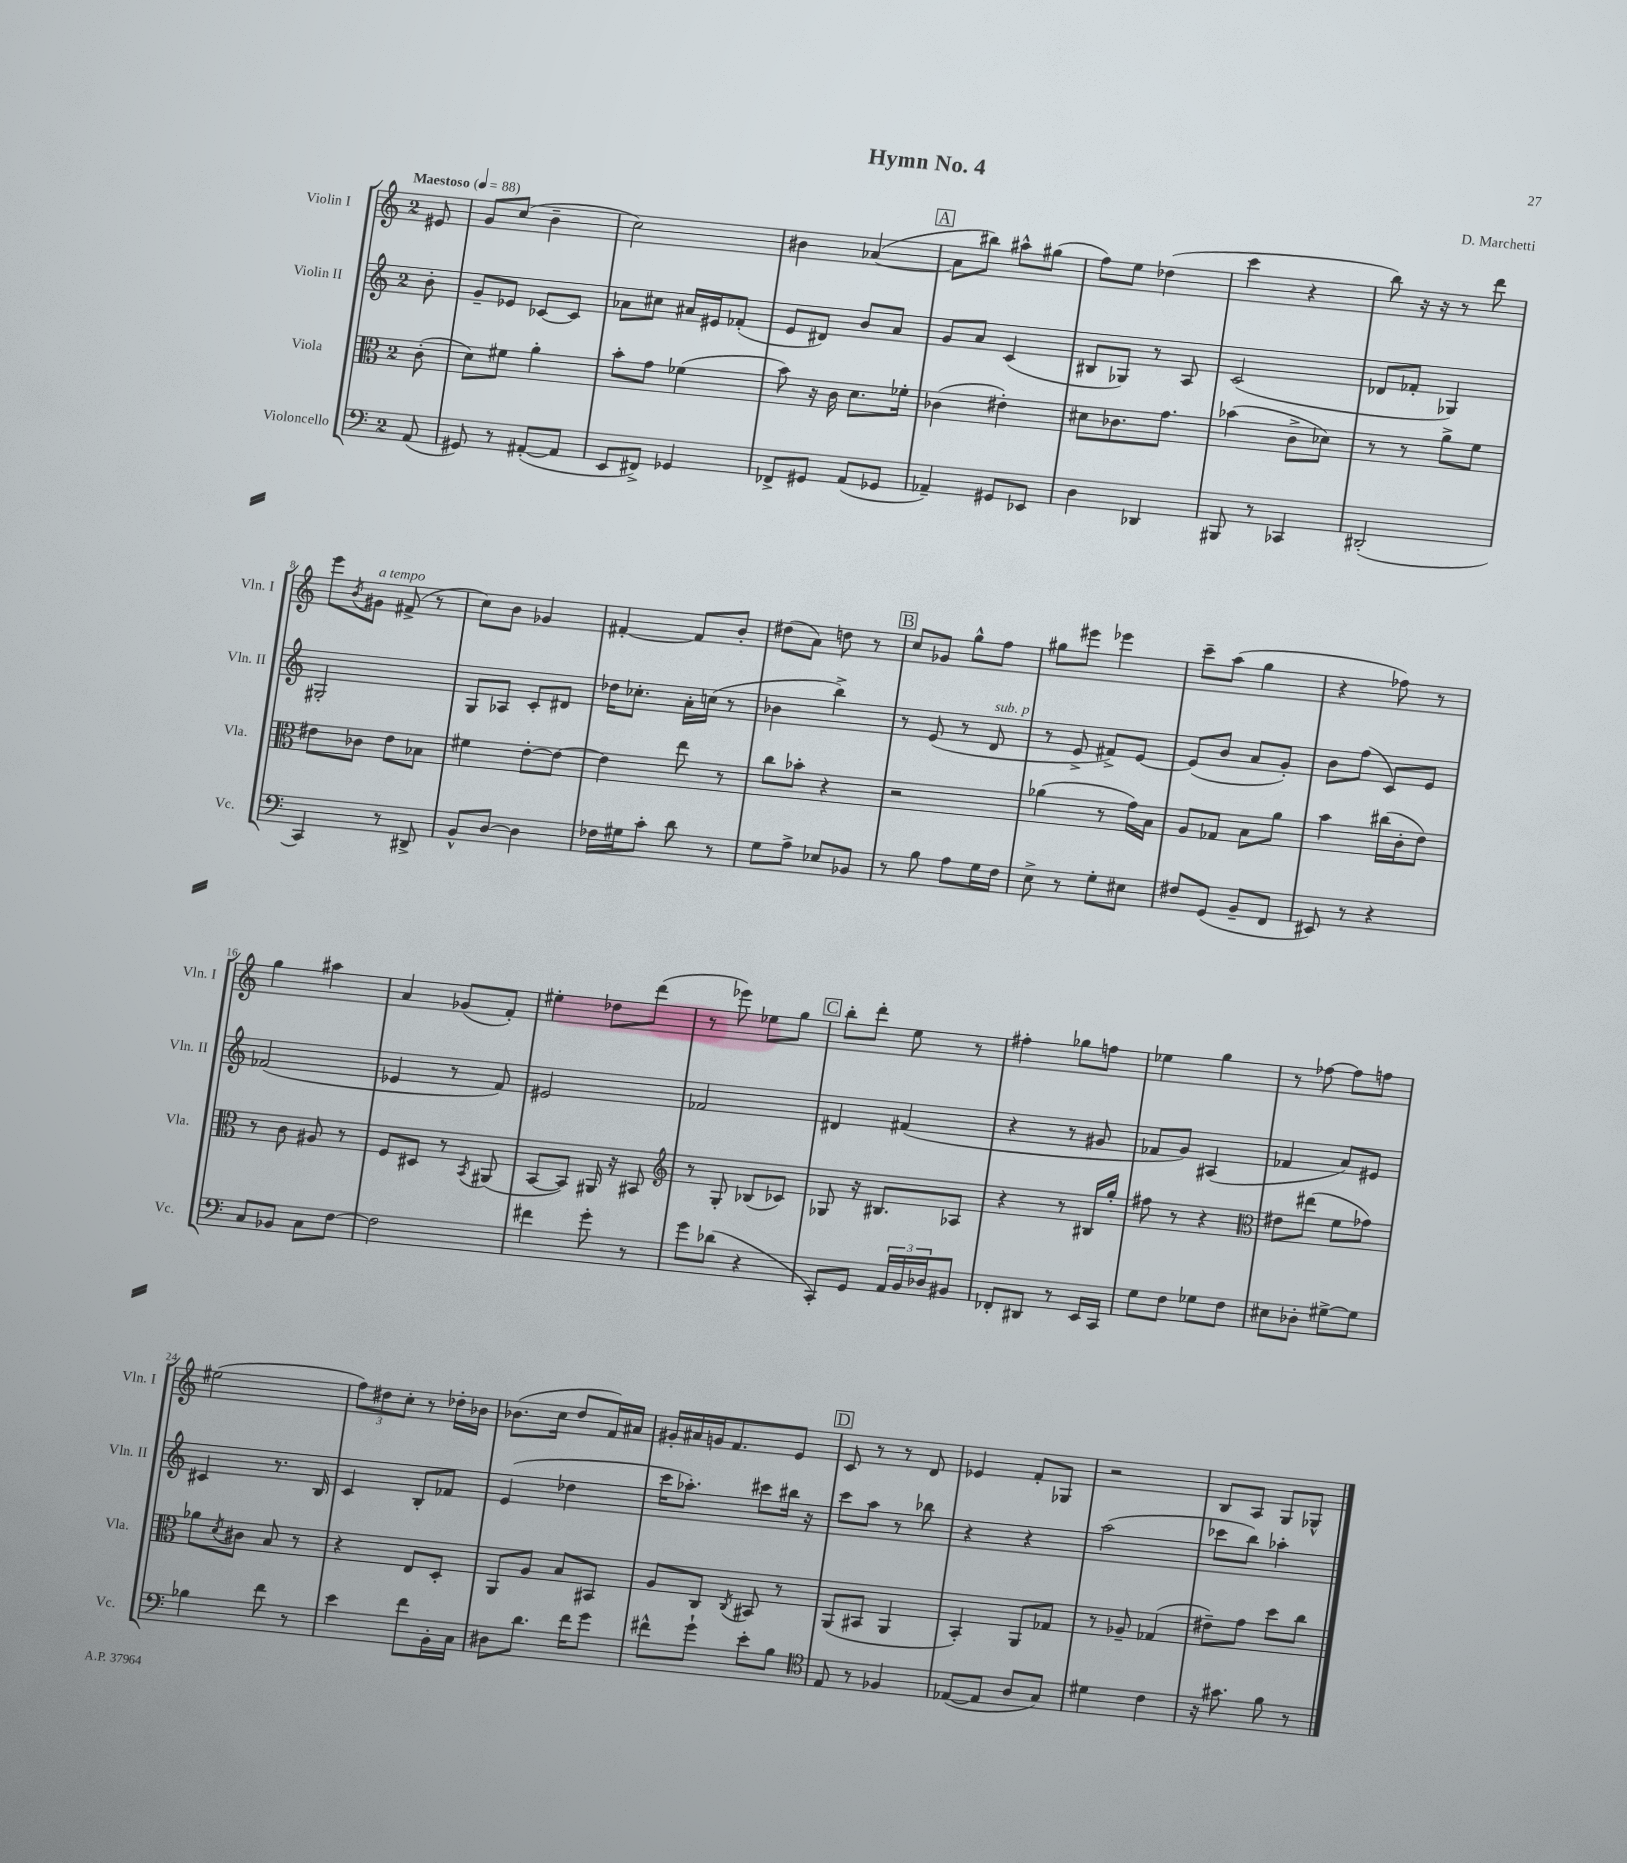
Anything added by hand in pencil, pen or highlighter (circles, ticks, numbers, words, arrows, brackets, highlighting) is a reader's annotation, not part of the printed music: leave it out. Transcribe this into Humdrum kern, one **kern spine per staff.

**kern	**kern	**kern	**kern
*staff4	*staff3	*staff2	*staff1
*clefF4	*clefC3	*clefG2	*clefG2
*k[]	*k[]	*k[]	*k[]
*M2/4	*M2/4	*M2/4	*M2/4
*MM88	*MM88	*MM88	*MM88
(8AA	(8c'	8b'	8e#
=	=	=	=
8GG#)	8d)	8g~	8g
8r	8f#	8e-	(8cc
([8AA#'	4a'	[8c-	4b~
8AA#]	.	8c-]	.
=	=	=	=
8EE	8b'	8a-	2cc)
8FF#^)	8g	8cc#	.
4GG-	(4f-	16a#	.
.	.	16e#	.
.	.	(8f-'	.
=	=	=	=
8FF-^	8b)	8e	4b#
8GG#	16r	8d#)	.
.	16c	.	.
(8AA	8.d	8b	([4a-
8GG-	.	8a	.
.	16f-'	.	.
=	=	=	=
4AA-~)	(4c-	8g	8a-]
.	.	8a	8bb#)
8GG#	4e#')	(4c	8aa#^^
8EE-	.	.	(8gg#
=	=	=	=
4D	8d#	8B#	8ff)
.	8.c-	8G-)	8ee
4DD-	.	8r	(4dd-
.	8.g	.	.
.	.	8A	.
=	=	=	=
8BBB#	(4b-	(2c	4ccc
8r	.	.	.
4CC-	8c^	.	4r
.	8d-)	.	.
=	=	=	=
(2DD#'	8r	8d-	8bb)
.	8r	8f-'	16r
.	.	.	16r
.	8a^	4G-)	8r
.	8f	.	8ddd
=	=	=	=
4CC)	8e#	2G#'	8eee
.	.	.	8qb
.	8c-	.	8g#
8r	8e#	.	(8f#^
8DD#^	8B-	.	8r
=	=	=	=
8BB^^	4f#	8G	8cc)
[8D	.	8A-	8b
4D]	[8e'	8c'	4g-
.	8e_	8d#	.
=	=	=	=
16F-	4e]	16dd-	[4f#'
16G#	.	8.cc-'	.
8c'	.	.	.
8d	8ee	16a'	8f#]
.	.	(16cc	.
8r	8r	8r	8b'
=	=	=	=
8G	8cc	4b-	(8dd#
8A^	8b-'	.	8a)
8E-	4r	4bb^)	8dd
8BB-	.	.	8r
=	=	=	=
8r	2r	8r	8cc
8B	.	(8e	8g-
8A	.	8r	8gg^^
16G	.	8d	8ff
16F	.	.	.
=	=	=	=
8E^	(4a-	8r	8gg#
8r	.	8e^	8eee#
8G'	8r	8f#^)	4eee-
8E#	16g)	[8e	.
.	16B	.	.
=	=	=	=
8F#	8A	(8e]	8ccc~
(8GG	8G-	8b	(8aa
8BB~	8B	8a	4gg
8FF	8a	8g')	.
=	=	=	=
8EE#)	4b	8b	4r
8r	.	(8ff	.
4r	(16cc#	8c)	8ff-)
.	16c'	.	.
.	8e)	8e	8r
=	=	=	=
8C	8r	(2f-	4gg
8BB-	8c	.	.
8C	8A#	.	4aa#
[8F	8r	.	.
=	=	=	=
2F]	8F	4e-	4a
.	8D#	.	.
.	8r	8r	(8g-
.	8qBB	.	.
.	(8AA#	8f)	8f')
=	=	=	=
4f#	[8BB	2e#	4ee#'
.	8BB])	.	.
8g'	16AA#	.	8dd-
.	16r	.	.
8r	8BB#	.	(8ddd
=	=	=	=
*	*clefG2	*	*
8g	8r	2f-	8r
(8d-	8G'	.	8eee-)
4r	(8B-	.	8ee-
.	8c-)	.	8gg
=	=	=	=
8CC')	8G-	4d#	8bb'
8GG	16r	.	8ddd'
.	8.B#	.	.
24AA	.	(4f#	8ee
24BB	.	.	.
24D-	.	.	.
8BB#	8A-	.	8r
=	=	=	=
8FF-'	4r	4r	4ff#'
8DD#	.	.	.
8r	8r	8r	8gg-
16EE	16B#	8g#	8ff
16CC	16gg'	.	.
=	=	=	=
8G	8ff#	8f-	4ee-
8F	8r	8g)	.
8G-	4r	(4A#	4gg
8F	.	.	.
=	=	=	=
*	*clefC3	*	*
8E#	8e#	4f-	8r
8D-'	(8ee#	.	[8ff-
[8G#^	8f	8a)	8ff-]
8G#]	8g-)	8e#	8ff
=	=	=	=
4B-	8a-	4c#	(2ee#
.	8qd	.	.
.	8c#	.	.
8f	8B	8.r	.
8r	8r	.	.
.	.	16B	.
=	=	=	=
4e	4r	4c	12ff)
.	.	.	12dd#
.	.	.	12cc'
8f	8E	8B'	8r
16BB'	8D'	8f-	16dd-'
16C	.	.	16b-
=	=	=	=
8D#	8AA	(4e	(8.b-
8.d	8A	.	.
.	.	.	16cc
.	8B	4dd-	8dd
16f	.	.	.
8g	8BB#	.	16f)
.	.	.	16a#
=	=	=	=
8f#^^	8A	16ccc	16g#'
.	.	8.aa-')	16a#
8g`	8C	.	16g
.	.	.	8.f
.	8qC	.	.
8e'	8BB#	8ccc#	.
8B	8r	16bb#	8e
.	.	16r	.
=	=	=	=
*clefC4	*	*	*
8E	(8AA	8ccc	8c
8r	8BB#	8aa	8r
4F-	4AA	8r	8r
.	.	8bb-	8d
=	=	=	=
([8E-	4BB')	4r	4e-
8E-]	.	.	.
8A	8AA	4r	8f'
8G)	8G-	.	8G-
=	=	=	=
4d#	8r	(2aa	2r
.	8A-~	.	.
4c	(4G-	.	.
=	=	=	=
16r	8e#~)	8ccc-	8B
8.g#	.	.	.
.	8g	8bb)	8A
8f	8dd	4aa-'	8G
8r	8cc	.	8G-^^
==	==	==	==
*-	*-	*-	*-
